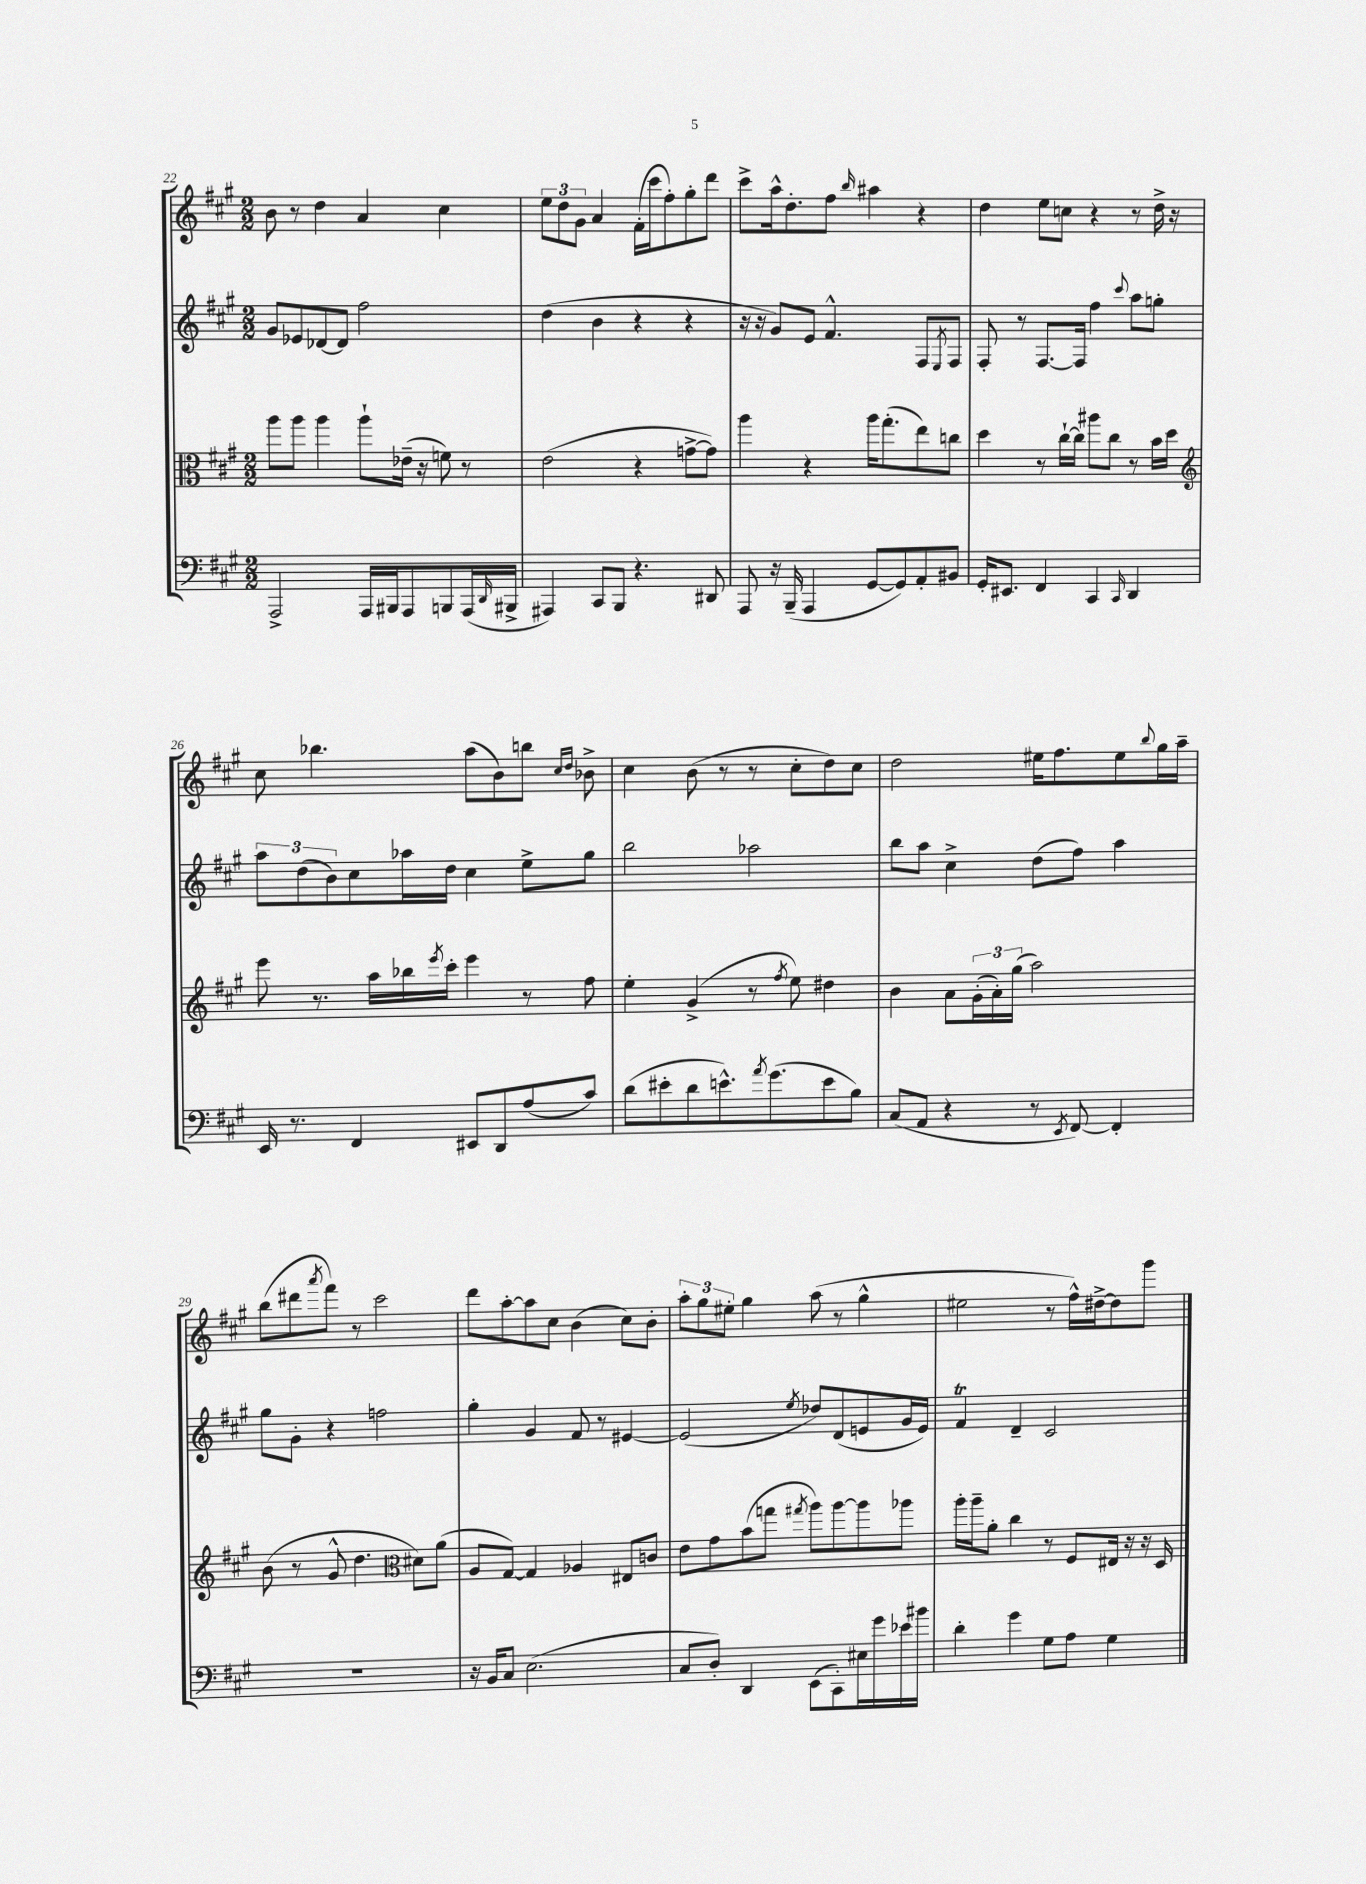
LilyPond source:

<<
\new StaffGroup <<
\new Staff = "s0" {
    \clef treble \key a \major \numericTimeSignature \time 2/2
    b'8 r8 d''4 a'4 cis''4 |
    \tuplet 3/2 { e''8 d''8 gis'8 } a'4 fis'16-.( cis'''16 fis''8-.) gis''8-. d'''8 |
    cis'''8-> a''16-^ d''8.-. fis''8 \grace { b''16 } ais''4 r4 |
    d''4 e''8 c''8 r4 r8 d''16-> r16 |
    cis''8 bes''4. a''8( b'8) b''8 \grace { cis''16 d''16 } bes'8-> |
    cis''4 b'8( r8 r8 cis''8-. d''8) cis''8 |
    d''2 eis''16 fis''8. eis''8 \appoggiatura { b''8 } gis''16 a''16-- |
    b''8( dis'''8 \acciaccatura { a'''8 } fis'''8) r8 cis'''2 |
    d'''8 a''8~-. a''8 cis''8 b'4( cis''8) b'8-. |
    \tuplet 3/2 { a''8-. gis''8 eis''8-. } gis''4 a''8( r8 gis''4-^ |
    eis''2 r8 fis''16-^) dis''16~-> dis''8 gis'''8 \bar "|." |
}
\new Staff = "s1" {
    \clef treble \key a \major \numericTimeSignature \time 2/2
    gis'8 ees'8 des'8~ des'8 fis''2 |
    d''4( b'4 r4 r4 |
    r16 r16 gis'8) e'8 fis'4.-^ fis8 \acciaccatura { e8 } fis8 |
    fis8-. r8 fis8.~ fis16 fis''4 \appoggiatura { cis'''8 } a''8 g''8-. |
    \tuplet 3/2 { a''8 d''8( b'8) } cis''8 aes''16 d''16 cis''4 e''8-> gis''8 |
    b''2 aes''2 |
    b''8 a''8 cis''4-> d''8( fis''8) a''4 |
    gis''8 gis'8-. r4 f''2 |
    gis''4-. gis'4 fis'8 r8 eis'4~ |
    eis'2( \acciaccatura { e''8 } des''8) d'8( e'8 gis'16 e'16) |
    fis'4\trill d'4-- cis'2 \bar "|." |
}
\new Staff = "s2" {
    \clef alto \key a \major \numericTimeSignature \time 2/2
    a''8 a''8 a''4 a''8-! ees'16--( r16 f'8) r8 |
    e'2( r4 g'8~-> g'8) |
    a''4 r4 a''16 gis''8.-.( e''8) c''8 |
    d''4 r8 cis''16~-! cis''16 ais''8 cis''8 r8 b'16 d''16 |
    \clef treble e'''8 r8. a''16 bes''16 \acciaccatura { e'''8 } cis'''16-. e'''4 r8 fis''8 |
    e''4-. gis'4->( r8 \acciaccatura { fis''8 } e''8) dis''4 |
    b'4 a'8 \tuplet 3/2 { gis'16-.( a'16-.) gis''16( } a''2) |
    b'8( r8 gis'8-^ d''4. \clef alto dis'8) a'8( |
    a8 gis8~) gis4 aes4 eis8 c'8 |
    e'8 gis'8 b'8( g''8 \acciaccatura { gis''8 } a''8) a''8~ a''8 aes''8 |
    a''16-. a''16-- a'8-. cis''4 r8 fis8 eis16 r16 r16 d16 \bar "|." |
}
\new Staff = "s3" {
    \clef bass \key a \major \numericTimeSignature \time 2/2
    a,,2-> a,,16 bis,,16 a,,8 b,,8 a,,16( \grace { d,16 } bis,,16-> |
    ais,,4) cis,8 b,,8 r4. dis,8 |
    a,,8 r16 b,,16--( a,,4 gis,8~ gis,8) a,8-. bis,8 |
    gis,16-. eis,8. fis,4 cis,4 \grace { cis,16 } d,4 |
    e,16 r8. fis,4 eis,8 d,8 a8( cis'8) |
    d'8( eis'8-. d'8 e'8.-^) \acciaccatura { a'8 } gis'8.( e'8 b8) |
    cis8( a,8 r4 r8 \acciaccatura { e,8 } fis,8~) fis,4-. |
    R1 |
    r16 b,16 cis8 e2.( |
    cis8 d8-.) d,4 e,8( cis,8-.) eis16 gis'16 ees'16 bis'16 |
    d'4-. gis'4 gis8 a8 gis4 \bar "|." |
}
>>
>>
\layout { \context { \Score currentBarNumber = #22 } }
